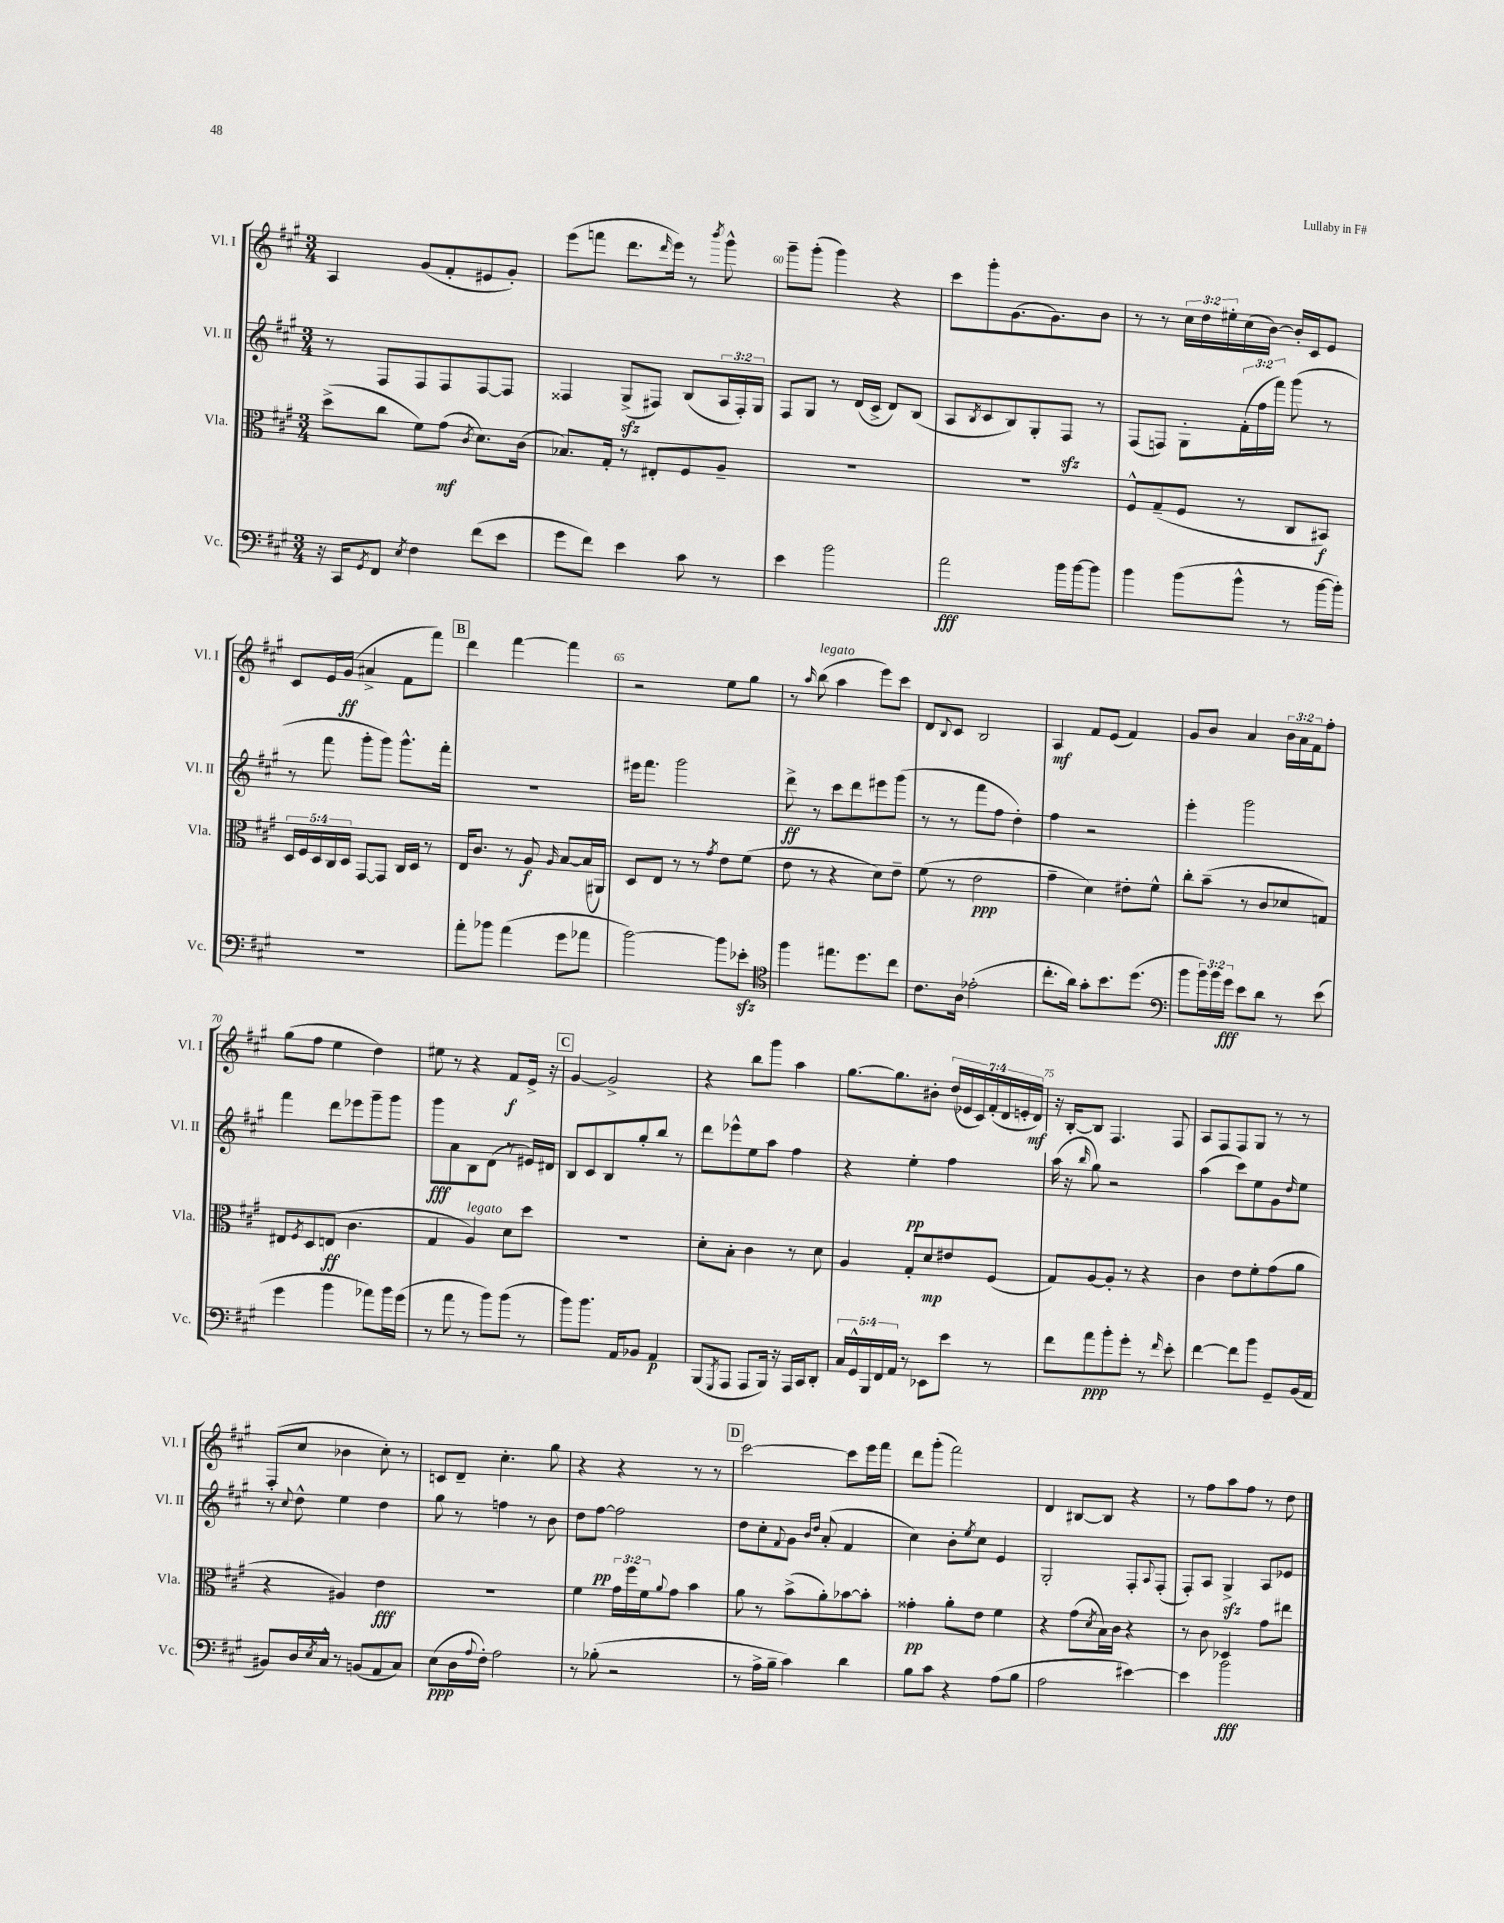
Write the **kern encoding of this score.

**kern	**dynam	**kern	**dynam	**kern	**dynam	**kern	**dynam
*part4	*part4	*part3	*part3	*part2	*part2	*part1	*part1
*staff4	*staff4	*staff3	*staff3	*staff2	*staff2	*staff1	*staff1
*I"Vc.	*	*I"Vla.	*	*I"Vl. II	*	*I"Vl. I	*
*I'Vc.	*	*I'Vla.	*	*I'Vl. II	*	*I'Vl. I	*
*clefF4	*	*clefC3	*	*clefG2	*	*clefG2	*
*k[f#c#g#]	*	*k[f#c#g#]	*	*k[f#c#g#]	*	*k[f#c#g#]	*
*M3/4	*	*M3/4	*	*M3/4	*	*M3/4	*
=58	=58	=58	=58	=58	=58	=58	=58
16r	.	(8dd^\L	.	8r	.	4A/	.
16CC#/KL	.	.	.	.	.	.	.
8qGG#/	.	.	.	.	.	.	.
8FF#/J	.	8cc#\J	.	8F#/L	.	.	.
8qE/	.	.	.	.	.	.	.
4F#\	.	8f#\L)	.	8F#/	.	(8g#/L	.
.	.	(8g#\J	mf	8F#/	.	8f#'/	.
.	.	8qc#/	.	.	.	.	.
(8f#\L	.	8.d\L)	.	[8F#/	.	8e#X/	.
8e\J	.	.	.	8F#/J]	.	8g#'/J)	.
.	.	(16c#\Jk	.	.	.	.	.
=59	=59	=59	=59	=59	=59	=59	=59
8g#\L	.	8.B-X/L)	.	4F##X/	.	(8eee\L	.
8f#\J)	.	.	.	.	.	8fffn\J	.
.	.	16G#'/Jk	.	.	.	.	.
4e\	.	8r	.	(8G#zz^/L	.	8.ddd\L	.
.	.	8E#X'/L	.	8F#X/J)	.	.	.
.	.	.	.	.	.	16qqddd/	.
.	.	.	.	.	.	16eee\Jk)	.
8c#\	.	8F#/	.	(8B/L	.	8r	.
.	.	.	.	.	.	8qbbb/	.
8r	.	8A~/J	.	24A/L	.	8ggg#^^\	.
.	.	.	.	24F#'/)	.	.	.
.	.	.	.	24G#/JJ	.	.	.
=60	=60	=60	=60	=60	=60	=60	=60
4e\	.	2.r	.	8F#/L	.	8ggg#~\L	.
.	.	.	.	8G#/J	.	(8ggg#'\J	.
2b\	.	.	.	8r	.	4ggg#\)	.
.	.	.	.	(16d/LL	.	.	.
.	.	.	.	16c#^/JJ	.	.	.
.	.	.	.	8d/L)	.	4r	.
.	.	.	.	(8B/J	.	.	.
=61	=61	=61	=61	=61	=61	=61	=61
2a\	fff	2.r	.	8A/L	.	8ccc#\L	.
.	.	.	.	8qB/	.	.	.
.	.	.	.	8c#/	.	8ggg#'\	.
.	.	.	.	8B/)	.	(8.g#\	.
.	.	.	.	8G#'/	.	.	.
.	.	.	.	.	.	8.g#\)	.
16b\LL	.	.	.	8F#zz/J	.	.	.
[16b\J	.	.	.	.	.	.	.
8b\J]	.	.	.	8r	.	8b\J	.
=62	=62	=62	=62	=62	=62	=62	=62
4b\	.	8F#^^/L	.	(8F#/L	.	8r	.
.	.	(8G#~/	.	8Fn/J)	.	8r	.
(8b\L	.	8F#/J	.	8G#'\L	.	24cc#\LL	.
.	.	.	.	.	.	24dd\	.
.	.	.	.	.	.	24ee#X'\	.
8b^^\J	.	8r	.	(24f#'\L	.	(16cc#\	.
.	.	.	.	24ff#\	.	.	.
.	.	.	.	.	.	[16b\JJ)	.
.	.	.	.	24fff#\JJ)	.	.	.
8r	.	8C#/L	.	(8ggg#\	.	16b'/LL]	.
.	.	.	.	.	.	16c#/J	.
[16b\LL	.	8BB#X/J)	f	8r	.	8e/J	.
16b'\JJ])	.	.	.	.	.	.	.
!!LO:LB:g=z
=63	=63	=63	=63	=63	=63	=63	=63
2.r	.	20D/LL	.	8r	.	8c#/L	.
.	.	20F#/	.	.	.	.	.
.	.	20D/	.	.	.	.	.
.	.	.	.	8fff#\	.	16e/L	.
.	.	20C#/	.	.	.	.	.
.	.	.	.	.	.	(16g#/JJ	ff
.	.	20D/JJ	.	.	.	.	.
.	.	[8GG#/L	.	8ggg#'\L	.	4a#X^/	.
.	.	8GG#/J]	.	8ggg#\J)	.	.	.
.	.	16C#/LL	.	8.ggg#^^\L	.	8f#\L	.
.	.	16D/JJ	.	.	.	.	.
.	.	8r	.	.	.	8fff#\J)	.
.	.	.	.	16fff#'\Jk	.	.	.
!!LO:REH:place=s1:t=B
=64	=64	=64	=64	=64	=64	=64	=64
8a'\L	.	16E/KL	.	2.r	.	4ddd\	.
.	.	8.c#/J	.	.	.	.	.
8b-X\J	.	.	.	.	.	.	.
(4a\	.	8r	.	.	.	[4fff#\	.
.	.	8A/	f	.	.	.	.
.	.	16qqA/	.	.	.	.	.
8g#\L	.	[8B/L	.	.	.	4fff#\]	.
8a-X\J	.	(16B/L]	.	.	.	.	.
.	.	16AA#X/JJ)	.	.	.	.	.
=65	=65	=65	=65	=65	=65	=65	=65
[2b\)	.	8D/L	.	16eee#X\KL	.	2r	.
.	.	.	.	8.fff#\J	.	.	.
.	.	8E/J	.	.	.	.	.
.	.	8r	.	2ggg#\	.	.	.
.	.	8r	.	.	.	.	.
.	.	8qg#/	.	.	.	.	.
8b\L]	.	8e\L	.	.	.	8ee\L	.
8e-Xzz'\J	.	(8f#\J	.	.	.	8gg#\J	.
=66	=66	=66	=66	=66	=66	=66	=66
*clefC4	*	*	*	*	*	*	*
4ff#\	.	8e\	.	8ddd^\	ff	8r	.
.	.	.	.	.	.	16qqaa/	.
!	!	!	!	!	!	!LO:TX:a:i:t=legato	!
.	.	8r	.	8r	.	(8bb\	.
8.ee#X\L	.	4r	.	8ccc#\L	.	4aa\	.
.	.	.	.	8ddd\	.	.	.
8.dd\	.	.	.	.	.	.	.
.	.	8d\L)	.	8eee#X\	.	8eee\L)	.
8cc#\J	.	8e~\J	.	(8ggg#\J	.	8ccc#\J	.
=67	=67	=67	=67	=67	=67	=67	=67
8.c#\L	.	(8f#\	.	8r	.	8d/L	.
.	.	.	.	.	.	8qqB/	.
.	.	8r	.	8r	.	8c#/J	.
16A\Jk	.	.	.	.	.	.	.
(2e-X'\	.	2e\	ppp	8fff#\L	.	2B/	.
.	.	.	.	8ff#\J	.	.	.
.	.	.	.	4dd'\)	.	.	.
=68	=68	=68	=68	=68	=68	=68	=68
8.cc#'\L	.	4g#~\	.	4ff#\	.	4A/	mf
16a\Jk)	.	.	.	.	.	.	.
8g#'\L	.	4d\)	.	2r	.	8f#/L	.
8.b\	.	.	.	.	.	(8e/J	.
.	.	8e#X'\L	.	.	.	4f#/)	.
(8.dd\J	.	.	.	.	.	.	.
.	.	8f#^^\J	.	.	.	.	.
=69	=69	=69	=69	=69	=69	=69	=69
*clefF4	*	*	*	*	*	*	*
8b\L	.	8cc#'\L	.	4eee'\	.	8g#/L	.
24b\L)	.	(8b~\J	.	.	.	8b/J	.
24b\	.	.	.	.	.	.	.
24g#\JJ	fff	.	.	.	.	.	.
8e\L	.	8r	.	2ggg#\	.	4a/	.
8d\J	.	8c#/L	.	.	.	.	.
8r	.	8d-X/	.	.	.	24b\LL	.
.	.	.	.	.	.	24a\	.
.	.	.	.	.	.	24f#\J	.
(8e\	.	8Gn/J)	.	.	.	8ff#'\J	.
!!LO:LB:g=z
=70	=70	=70	=70	=70	=70	=70	=70
4g#\	.	8E#X/L	.	4fff#\	.	(8gg#\L	.
.	.	8qF#/	.	.	.	.	.
.	.	8D/	.	.	.	8ff#\J	.
4b\	.	(8En/J	ff	8ddd\L	.	4ee\	.
.	.	4.c#\	.	8eee-X\	.	.	.
8a-X\L)	.	.	.	8ggg#~\	.	4dd\)	.
16b\L	.	.	.	8ggg#\J	.	.	.
(16g#\JJ	.	.	.	.	.	.	.
=71	=71	=71	=71	=71	=71	=71	=71
8r	.	4G#/	.	8ggg#\L	fff	8ee#X\	.
8a\	.	.	.	8a\	.	8r	.
!	!	!LO:TX:a:i:t=legato	!	!	!	!	!
8r	.	4A/)	.	8B\	.	4r	.
8b\L)	.	.	.	(8d\J	.	.	.
(8b\J	.	8d\L	.	8r	.	8f#/L	f
8r	.	8dd\J	.	16e#X/LL)	.	16e^/Jk	.
.	.	.	.	16d#X/JJ	.	16r	.
!!LO:REH:place=s1:t=C
=72	=72	=72	=72	=72	=72	=72	=72
8b\L)	.	2.r	.	8B/L	.	[4g#/	.
8.b\J	.	.	.	8c#/	.	.	.
.	.	.	.	8B/	.	2g#^/]	.
16AA/KL	.	.	.	.	.	.	.
8BB-X/J	.	.	.	8gg#'/	.	.	.
4AA/	p	.	.	8bb/J	.	.	.
.	.	.	.	8r	.	.	.
=73	=73	=73	=73	=73	=73	=73	=73
(8BBB/L	.	8d'\L	.	8ddd\L	.	4r	.
8qGGG#/	.	.	.	.	.	.	.
8AAA/J	.	8B'\J	.	8eee-X^^\	.	.	.
8AAA/L	.	4c#\	.	8ee\	.	8bb\L	.
16BBB/Jk)	.	.	.	8aa\J	.	8ggg#\J	.
16r	.	.	.	.	.	.	.
16AAA/LL	.	8r	.	4ff#\	.	4aa\	.
16CC#/J	.	.	.	.	.	.	.
8DD'/J	.	8d\	.	.	.	.	.
=74	=74	=74	=74	=74	=74	=74	=74
20C#/LL	.	4A/	.	4r	.	[8.gg#\L	.
20GG#^^/	.	.	.	.	.	.	.
20BBB/	.	.	.	.	.	.	.
20FF#/	.	.	.	.	.	.	.
.	.	.	.	.	.	8.gg#\]	.
20AA/JJ	.	.	.	.	.	.	.
8r	.	8G#'/L	.	4ee'\	pp	.	.
8EE-X\L	.	8d/	mp	.	.	8b#X'\J	.
8e\J	.	8e#X/	.	4ff#\	.	(28dd/LL	.
.	.	.	.	.	.	28e-X/	.
.	.	.	.	.	.	28c#/)	.
.	.	.	.	.	.	(28f#'/	.
8r	.	(8F#/J	.	.	.	.	.
.	.	.	.	.	.	28d/	.
.	.	.	.	.	.	28en'/	.
.	.	.	.	.	.	28d/JJ)	mf
=75	=75	=75	=75	=75	=75	=75	=75
8f#\L	.	8G#/L)	.	(16aa\	.	16r	.
.	.	.	.	16r	.	[16B'/KL	.
.	.	.	.	16qqbb/	.	.	.
8a\	ppp	[8A/	.	8gg#\)	.	8B/J]	.
8b'\	.	8A'/J]	.	2r	.	4.F#/	.
8g#'\J	.	8r	.	.	.	.	.
8r	.	4r	.	.	.	.	.
16qqf#/	.	.	.	.	.	.	.
8e'\	.	.	.	.	.	8F#/	.
=76	=76	=76	=76	=76	=76	=76	=76
[4f#\	.	4c#\	.	(4aa\	.	8A/L	.
.	.	.	.	.	.	8F#/	.
8f#\L]	.	8e\L	.	8ccc#\L)	.	8F#/	.
8b\J	.	8f#'\	.	8ee\	.	8G#/J	.
8GG#~/L	.	(8g#\	.	8g#\	.	8r	.
.	.	.	.	16qqdd/	.	.	.
(16BB/L	.	8a\J	.	8ee\J	.	8r	.
16AA/JJ	.	.	.	.	.	.	.
!!LO:LB:g=z
=77	=77	=77	=77	=77	=77	=77	=77
8BB#X/L)	.	4r	.	8r	.	(8F#'/L	.
.	.	.	.	8qqcc#/	.	.	.
16D/L	.	.	.	8dd^^\	.	8cc#/J	.
8qE/	.	.	.	.	.	.	.
16C#^^/JJ	.	.	.	.	.	.	.
8r	.	4A#X/)	.	4ee\	.	4b-X\	.
(8BBn/L	.	.	.	.	.	.	.
8AA/	.	4e\	fff	4dd\	.	8cc#'\)	.
8C#/J)	.	.	.	.	.	8r	.
=78	=78	=78	=78	=78	=78	=78	=78
(8E\L	ppp	2.r	.	8gg#\	.	8cn/L	.
16D\L	.	.	.	8r	.	8d~/J	.
8qqA/	.	.	.	.	.	.	.
16F#'\JJ)	.	.	.	.	.	.	.
2A\	.	.	.	4ffn\	.	4.cc#'\	.
.	.	.	.	8r	.	.	.
.	.	.	.	8b\	.	8gg#\	.
=79	=79	=79	=79	=79	=79	=79	=79
8r	.	4f#\	.	8dd\L	.	4r	.
(8B-X'\	.	.	.	[8ff#\J	pp	.	.
2r	.	24g#\LL	.	2ff#\]	.	4r	.
.	.	24ff#\	.	.	.	.	.
.	.	24f#\J	.	.	.	.	.
.	.	8qqa/	.	.	.	.	.
.	.	8g#\J	.	.	.	.	.
.	.	4b\	.	.	.	8r	.
.	.	.	.	.	.	8r	.
!!LO:REH:place=s1:t=D
=80	=80	=80	=80	=80	=80	=80	=80
8r	.	8a\	.	8dd\L	.	[2ccc#\	.
16A^\LL	.	8r	.	8cc#'\	.	.	.
16B~\JJ	.	.	.	.	.	.	.
.	.	.	.	8qqf#/	.	.	.
4c#\)	.	(8b^\L	.	8g#\J	.	.	.
.	.	.	.	16qqb/LL	.	.	.
.	.	.	.	16qqdd/JJ	.	.	.
.	.	8a'\)	.	(8a'/	.	.	.
4d\	.	[8b-X\	.	4f#/	.	8ccc#\L]	.
.	.	8b-'\J]	.	.	.	16eee\L	.
.	.	.	.	.	.	16fff#\JJ	.
=81	=81	=81	=81	=81	=81	=81	=81
8B\L	.	4g##X'\	pp	4cc#\)	.	8ddd\L	.
8c#\J	.	.	.	.	.	(8ggg#'\J	.
4r	.	8a'\L	.	8b'\L	.	2fff#\)	.
.	.	.	.	8qee/	.	.	.
.	.	8e\J	.	8cc#\J	.	.	.
(8A\L	.	4f#\	.	4e/	.	.	.
8B\J	.	.	.	.	.	.	.
=82	=82	=82	=82	=82	=82	=82	=82
2A\	.	4r	.	2G#'/	.	4d/	.
.	.	(8g#\L	.	.	.	[8B#X/L	.
.	.	8qd/	.	.	.	.	.
.	.	16B\L)	.	.	.	8B#/J]	.
.	.	16c#\JJ	.	.	.	.	.
[4e#X\)	.	4r	.	8F#'/L	.	4r	.
.	.	.	.	8qqA/	.	.	.
.	.	.	.	(8F#'/J	.	.	.
=83	=83	=83	=83	=83	=83	=83	=83
4e#\]	.	8r	.	8F#'/L)	.	8r	.
.	.	8c#\	.	8A/J	.	8ff#\L	.
2b\	fff	4D-X/	.	4G#zz^/	.	8aa\	.
.	.	.	.	.	.	8ff#\J	.
.	.	8g#\L	.	8A/L	.	8r	.
.	.	8ee#X\J	.	8e-X/J	.	8dd\	.
==	==	==	==	==	==	==	==
*-	*-	*-	*-	*-	*-	*-	*-
